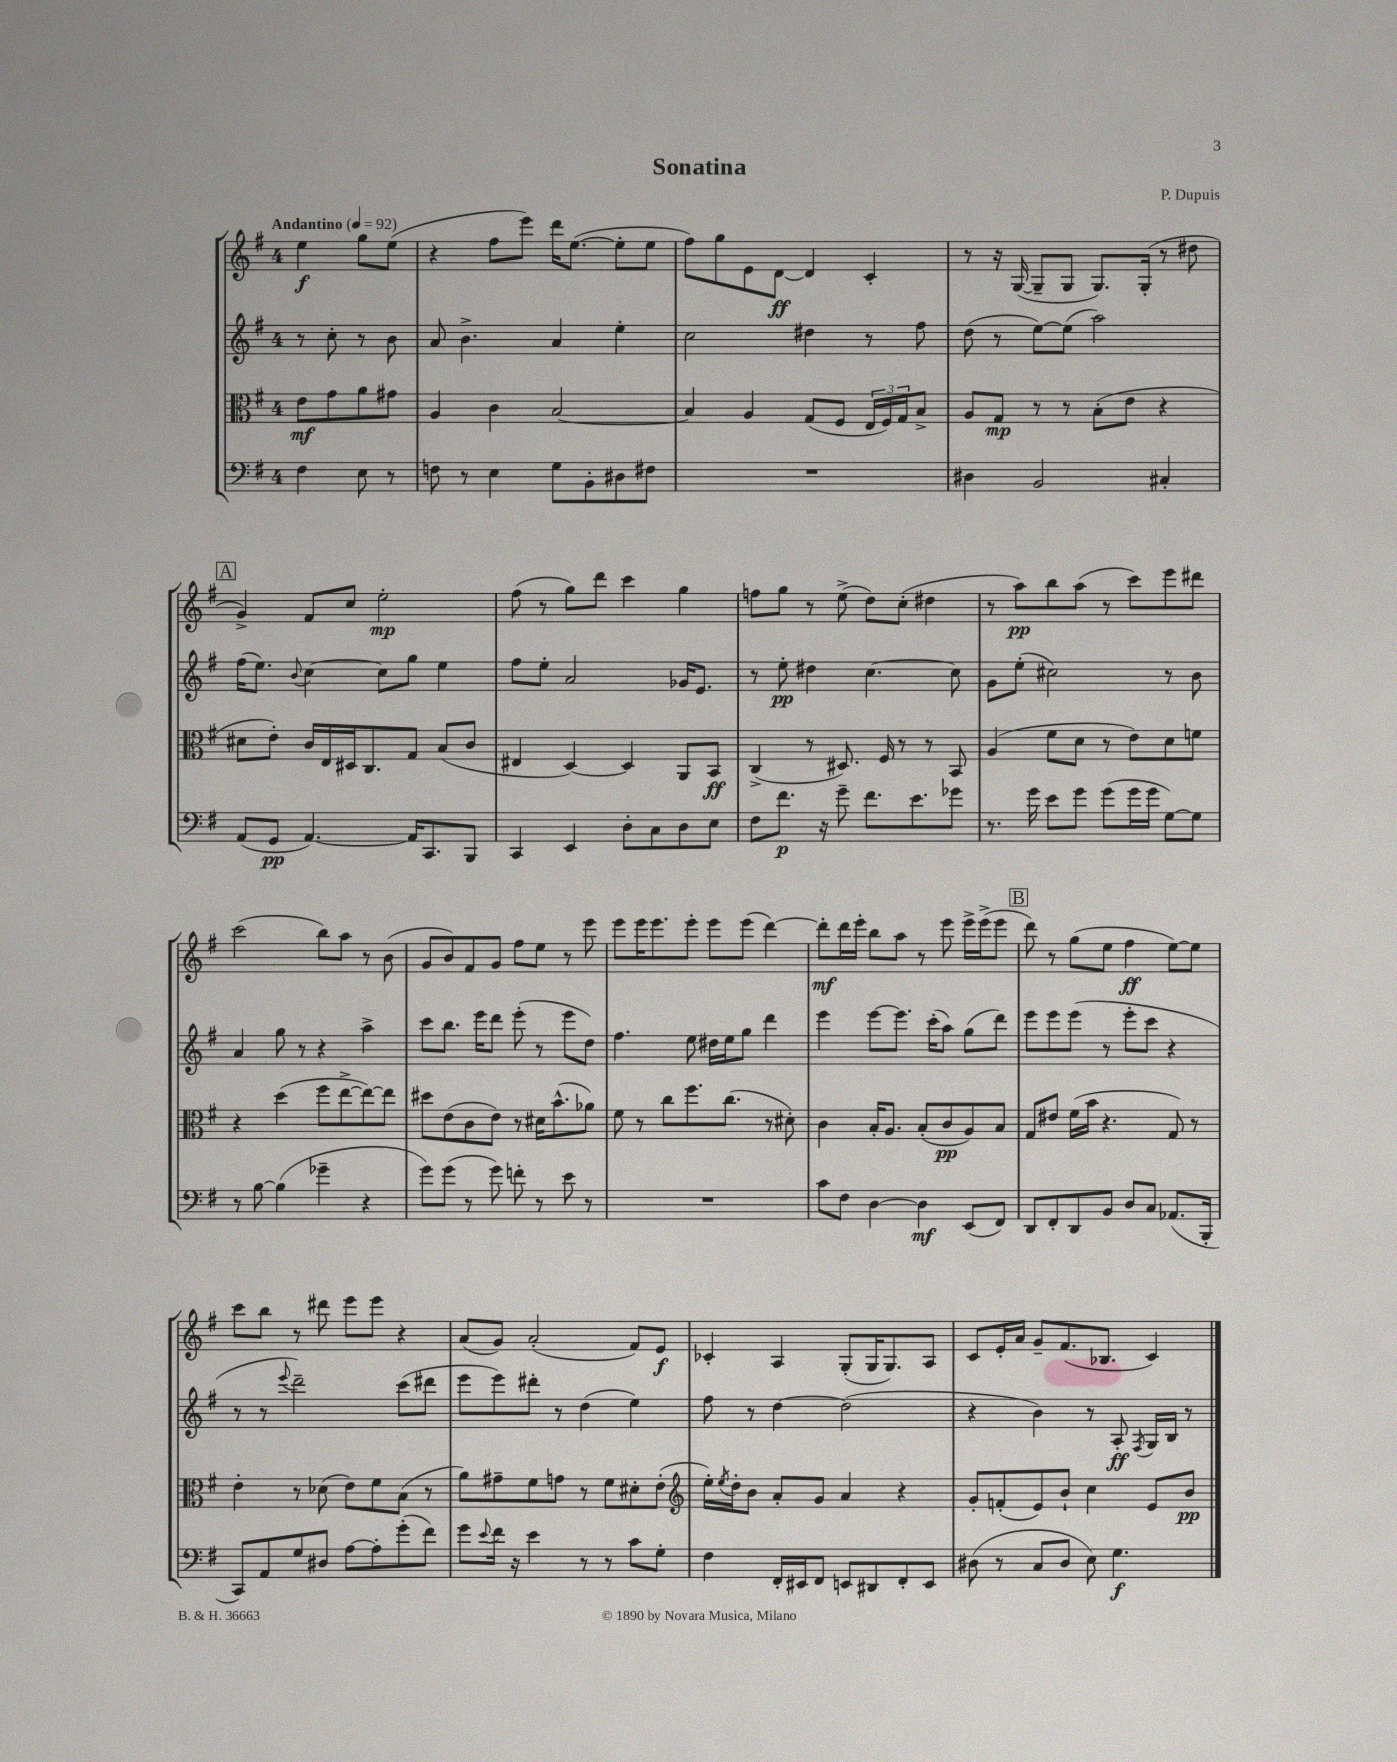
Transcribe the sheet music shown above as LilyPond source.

\header { title = "Sonatina" composer = "P. Dupuis" }
<<
\new StaffGroup <<
\new Staff = "s0" {
    \clef treble \key g \major \once \override Staff.TimeSignature.style = #'single-digit \time 4/4 \partial 2 \tempo "Andantino" 4 = 92
    e''4\f g''8 e''8( |
    r4 fis''8 e'''8) d'''16 e''8.~( e''8-. e''8 |
    fis''8) g''8 e'8 d'8~\ff d'4 c'4-. |
    r8 r16 g16~( g8-- g8 g8.) g16-.( r8 dis''8 |
    \mark \markup { \box "A" } g'4->) fis'8 c''8 e''2-.\mp |
    fis''8( r8 g''8) d'''8 c'''4 g''4 |
    f''8 g''8 r8 e''8->( d''8) c''8-.( dis''4 |
    r8 a''8\pp) b''8 a''8( r8 c'''8) e'''8 dis'''8 |
    c'''2( b''8) a''8 r8 b'8( |
    g'8 b'8) fis'8 g'8 fis''8 e''8 r8 e'''8 |
    e'''8 e'''16 e'''8. e'''8-. e'''8 e'''8( d'''4~) |
    d'''8-.\mf d'''16 e'''16-. b''8 a''8 r8 e'''8 e'''16-> e'''16->( e'''8 |
    \mark \markup { \box "B" } d'''8) r8 g''8( e''8 fis''4\ff e''8~) e''8 |
    c'''8 b''8 r8 dis'''8 e'''8 e'''8 r4 |
    a'8( g'8) a'2-.( fis'8) e'8\f |
    ces'4-. a4 g8-.( g16 g8.) a8 |
    c'8 e'16-. a'16 g'8-- fis'8.( bes8. c'4) \bar "|." |
}
\new Staff = "s1" {
    \clef treble \key g \major \once \override Staff.TimeSignature.style = #'single-digit \time 4/4 \partial 2
    r8 c''8-. r8 b'8 |
    a'8 b'4.-> a'4 e''4-. |
    c''2 dis''4 r8 fis''8 |
    d''8( r8 e''8~) e''8( a''2) |
    \mark \markup { \box "A" } fis''16( e''8.) \appoggiatura { b'8 } c''4~ c''8 g''8 e''4 |
    fis''8 e''8-. a'2 ges'16 e'8. |
    r8 e''8-.\pp dis''4 c''4.~ c''8 |
    g'8 e''8-.( cis''2) r8 b'8 |
    a'4 g''8 r8 r4 a''4-> |
    c'''8 b''8. e'''16 d'''8 e'''8-.( r8 e'''8 d''8) |
    fis''4. e''8 dis''16 e''16 g''8 d'''4 |
    e'''4 e'''8~ e'''8. c'''16-.( a''8) g''8( d'''8) |
    \mark \markup { \box "B" } e'''8 e'''8 e'''8( r8 e'''8-. c'''8 r4 |
    r8 r8 \appoggiatura { e'''8 } d'''2--) c'''8( dis'''8 |
    e'''8 e'''8) dis'''8-. r8 d''4( e''4) |
    fis''8 r8 d''4~ d''2( |
    r4 b'4) r8 a8-.\ff \acciaccatura { fis8 } g16 b16 r8 \bar "|." |
}
\new Staff = "s2" {
    \clef alto \key g \major \once \override Staff.TimeSignature.style = #'single-digit \time 4/4 \partial 2
    e'8\mf g'8 a'8 gis'8 |
    a4 c'4 b2~ |
    b4 a4 g8( fis8 \tuplet 3/2 { e16 fis16) g16 } b8-> |
    a8 g8\mp r8 r8 b8-.( e'8 r4 |
    \mark \markup { \box "A" } dis'8 e'8-.) c'16 e16 dis16 c8. g8 b8( c'8 |
    eis4 d4~) d4 a,8 b,8\ff |
    c4->( r8 dis8.) fis16 r8 r8 b,8 |
    a4( fis'8 d'8 r8 e'8) d'8 f'8 |
    r4 d''4( fis''8 e''8~-> e''8~) e''8 |
    dis''8 e'8( c'8 e'8) r8 dis'16 b'8.-^( aes'8) |
    fis'8 r8 c''8 fis''8. c''8.( r8 dis'8-.) |
    c'4 b16-. a8. b8-.( c'8\pp a8) b8 |
    \mark \markup { \box "B" } g8 eis'8 fis'16( b'16 r4. g8) r8 |
    e'4-. r8 des'8( e'8) fis'8 b8( r8 |
    a'8) gis'8-- fis'8 g'8 r8 fis'8 dis'8-. e'8-.( |
    \clef treble e''16-.) \acciaccatura { e''8 } d''16-. b'8 a'8-. g'8 a'4 r4 |
    g'8-. f'8-.( e'8) b'8-! c''4 e'8 b'8\pp \bar "|." |
}
\new Staff = "s3" {
    \clef bass \key g \major \once \override Staff.TimeSignature.style = #'single-digit \time 4/4 \partial 2
    fis4 e8 r8 |
    f8 r8 e4 g8 b,8-. dis8 fis8 |
    R1 |
    dis4 b,2 cis4-. |
    \mark \markup { \box "A" } a,8( g,8\pp a,4.~) a,16 c,8. b,,8 |
    c,4 e,4 d8-. c8 d8 e8 |
    fis8 fis'8.\p r16 g'8-- fis'8. e'8. ges'8 |
    r8. g'16 e'8 g'8 g'8( g'16 g'16 g8~) g8 |
    r8 b8~ b4( ges'4-- r4 |
    g'8) g'8( r8 g'8) f'8-. r8 e'8 r8 |
    R1 |
    c'8 fis8 d4~ d4\mf e,8( fis,8) |
    \mark \markup { \box "B" } d,8 fis,8-. d,8 b,8 d8 c8 aes,8.( b,,16-. |
    c,8) a,8 g8 dis8 a8~ a8-. g'8-.( fis'8) |
    g'8 \appoggiatura { e'8 } fis'16 r16 e'4 r8 r8 c'8 g8-. |
    fis4 fis,16-. eis,16 fis,8 e,8 dis,8 fis,8-. e,8 |
    dis8( r8 c8 dis8 e8) g4.\f \bar "|." |
}
>>
>>
\layout { \context { \Score \remove "Bar_number_engraver" } }
